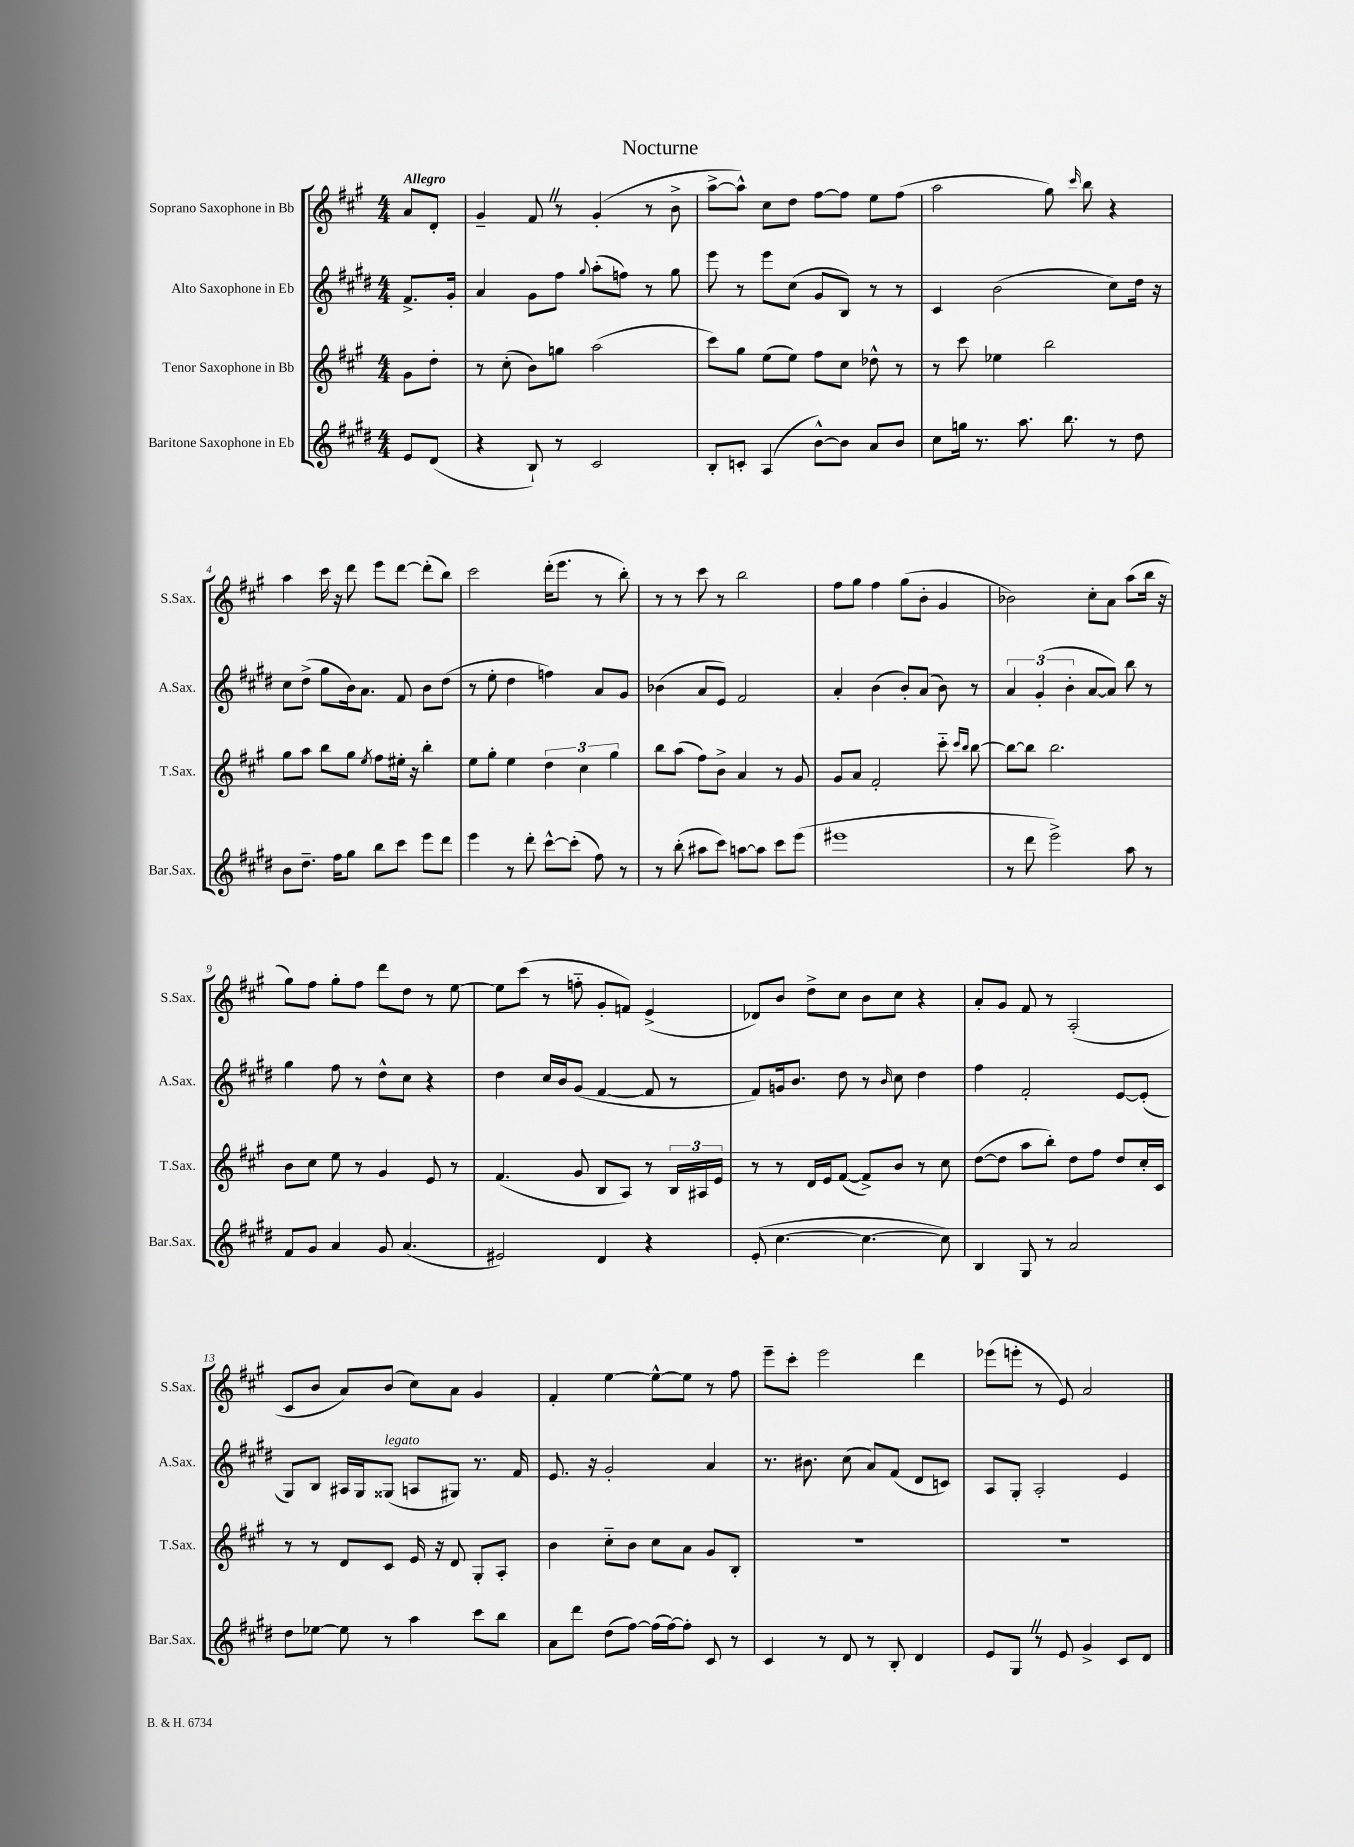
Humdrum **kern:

**kern	**kern	**kern	**kern
*part4	*part3	*part2	*part1
*staff4	*staff3	*staff2	*staff1
*I"Baritone Saxophone in Eb	*I"Tenor Saxophone in Bb	*I"Alto Saxophone in Eb	*I"Soprano Saxophone in Bb
*I'Bar.Sax.	*I'T.Sax.	*I'A.Sax.	*I'S.Sax.
*clefG2	*clefG2	*clefG2	*clefG2
*k[f#c#g#d#]	*k[f#c#g#]	*k[f#c#g#d#]	*k[f#c#g#]
*M4/4	*M4/4	*M4/4	*M4/4
=	=	=	=
!	!	!	!LO:TX:a:B:t=Allegro
8e/L	8g#\L	8.f#^/L	8a/L
(8d#/J	8dd'\J	.	8d'/J
.	.	16g#'/Jk	.
=1	=1	=1	=1
4r	8r	4a/	4g#~/
.	(8cc#'\	.	.
8B`/)	8b\L)	8g#\L	8f#Z/
8r	8ggn\J	8ff#\J	8r
.	.	8qqgg#/	.
2c#/	(2aa\	(8aa'\L	(4g#'/
.	.	8ffn\J)	.
.	.	8r	8r
.	.	8gg#\	8b^\
=2	=2	=2	=2
8B'/L	8ccc#\L)	8eee\	[8aa^\L
8cn'/J	8gg#\J	8r	8aa^^\J])
(4A/	(8ee\L	8eee\L	8cc#\L
.	8ee\J)	(8cc#\J	8dd\J
[8b^^\L)	8ff#\L	8g#/L	[8ff#\L
8b\J]	8cc#\J	8B/J)	8ff#\J]
8a/L	8dd-X^^\	8r	8ee\L
8b/J	8r	8r	(8ff#\J
=3	=3	=3	=3
8cc#\L	8r	4c#/	2aa\
16ggn\Jk	8ccc#\	.	.
8.r	.	.	.
.	4ee-X\	(2b\	.
8.aa\	.	.	.
.	2bb\	.	8gg#\)
8.bb\	.	.	.
.	.	.	16qqccc#/
.	.	.	8bb\
8r	.	8cc#\L)	4r
8dd#\	.	16dd#\Jk	.
.	.	16r	.
!!LO:LB:g=z
=4	=4	=4	=4
8b\L	8gg#\L	8cc#\L	4aa\
8.dd#~\J	8aa\J	(8dd#^\J	.
.	8bb\L	8gg#\L	16ccc#\
16ff#\KL	.	.	16r
8gg#\J	8gg#\J	16b\k)	8ddd\
.	.	8.a\J	.
.	8qee/	.	.
8bb\L	8ff#\L	.	8eee\L
8ccc#\J	16ee#X'\Jk	8f#/	[8ddd\J
.	16r	.	.
8eee\L	4bb'\	8b\L	(8ddd'\L]
8ddd#\J	.	(8dd#\J	8bb\J)
=5	=5	=5	=5
4eee\	8ee\L	8r	2ccc#\
.	8gg#'\J	8ee'\	.
8r	4ee\	4dd#\	.
8ddd#'\	.	.	.
[8ccc#^^\L	6dd\	4ffn\)	(16ddd'\KL
.	.	.	8.eee\J
(8ccc#'\J]	.	.	.
.	6cc#\	.	.
8ff#\)	.	8a/L	8r
.	6gg#\	.	.
8r	.	8g#/J	8bb'\)
=6	=6	=6	=6
8r	8bb\L	(4b-X\	8r
(8bb'\	(8aa\J	.	8r
8aa#X\L	8ff#\L)	8a/L	8ccc#\
8ccc#\J)	8b^\J	8e/J)	8r
[8aan\L	4a/	2f#/	2bb\
8aa\J]	.	.	.
8ccc#\L	8r	.	.
(8eee\J	8g#/	.	.
=7	=7	=7	=7
1eee#X	8g#/L	4a'/	8ff#\L
.	8a/J	.	8gg#\J
.	2f#'/	(4b\	4ff#\
.	.	8b'/L)	(8gg#\L
.	.	(8a/J	8b'\J
.	8ccc#\	8b\)	4g#/
.	16qqccc#/LL	.	.
.	16qqbb/JJ	.	.
.	[8bb\	8r	.
=8	=8	=8	=8
8r	8bb\L_	6a/	2b-X\)
8ddd#\	8bb\J]	.	.
.	.	(6g#'/	.
2eee^\)	2.bb\	.	.
.	.	6b'\	.
.	.	[8a/L	8cc#'\L
.	.	8a/J])	8a\J
8aa\	.	8bb\	(8aa\L
8r	.	8r	16bb\Jk
.	.	.	16r
!!LO:LB:g=z
=9	=9	=9	=9
8f#/L	8b\L	4gg#\	8gg#\L)
8g#/J	8cc#\J	.	8ff#\J
4a/	8ee\	8ff#\	8gg#'\L
.	8r	8r	8ff#\J
8g#/	4g#/	8dd#^^\L	8ddd\L
(4.a/	.	8cc#\J	8dd\J
.	8e/	4r	8r
.	8r	.	[8ee\
=10	=10	=10	=10
2e#X/)	(4.f#/	4dd#\	8ee\L]
.	.	.	(8ccc#\J
.	.	16cc#/LL	8r
.	.	16b/J	.
.	8g#/	(8g#/J	8ffn\
4d#/	8B/L	[4f#/	8g#'/L
.	8A/J)	.	8fn/J)
4r	8r	8f#/]	(4e^/
.	24B/LL	8r	.
.	24A#X/	.	.
.	24e/JJ	.	.
=11	=11	=11	=11
(8e'/	8r	8f#/L)	8d-X/L)
[4.cc#\	8r	16gn/k	8b/J
.	.	8.b/J	.
.	16d/LL	.	8dd^\L
.	16e/J	.	.
.	([8f#/J	8dd#\	8cc#\J
4.cc#\_	8f#^/L])	8r	8b\L
.	.	16qqb/	.
.	8b/J	8cc#\	8cc#\J
.	8r	4dd#\	4r
8cc#\])	8cc#\	.	.
=12	=12	=12	=12
4B/	([8dd\L	4ff#\	8a'/L
.	8dd\J]	.	8g#/J
8G#/	8aa\L	2f#'/	8f#/
8r	8bb'\J)	.	8r
2a/	8dd\L	.	(2A'/
.	8ff#\J	.	.
.	8dd/L	[8e/L	.
.	16cc#'/L	(8e'/J]	.
.	16c#/JJ	.	.
!!LO:LB:g=z
=13	=13	=13	=13
8dd#\L	8r	8G#/L)	8c#/L
[8ee-X\J	8r	8B/J	8b/J
8ee-\]	8d/L	16A#X/LL	8a/L)
.	.	16G#/J	.
!	!	!LO:TX:a:i:t=legato	!
8r	8c#/J	(8G##X/J	(8b/J
4aa\	16e/	8An/L	8cc#\L)
.	16r	.	.
.	8d/	8G#X/J)	8a\J
8ccc#\L	8G#'/L	8.r	4g#/
8bb\J	8A'/J	.	.
.	.	16f#/	.
=14	=14	=14	=14
8a\L	4b\	8.e/	4f#'/
8ddd#\J	.	.	.
.	.	16r	.
(8dd#\L	8cc#\L	2g#'/	[4ee\
[8ff#\J)	8b\J	.	.
(16ff#\LL]	8cc#\L	.	8ee^^\L_
[16ff#\J)	.	.	.
8ff#'\J]	8a\J	.	8ee\J]
8c#/	8g#/L	4a/	8r
8r	8B'/J	.	8ff#\
=15	=15	=15	=15
4c#/	1r	8.r	8eee~\L
.	.	.	8ccc#'\J
.	.	8.b#X\	.
8r	.	.	2eee\
8d#/	.	(8cc#\	.
8r	.	8a/L)	.
8B'/	.	(8f#/J	.
4d#/	.	8d#/L	4ddd\
.	.	8cn/J)	.
=16	=16	=16	=16
8e/L	1r	8A/L	(8eee-X\L
8G#Z/J	.	8G#'/J	8eeen'\J
8r	.	2A'/	8r
8e/	.	.	8e/)
4g#^/	.	.	2a/
8c#/L	.	4e/	.
8d#/J	.	.	.
==	==	==	==
*-	*-	*-	*-
